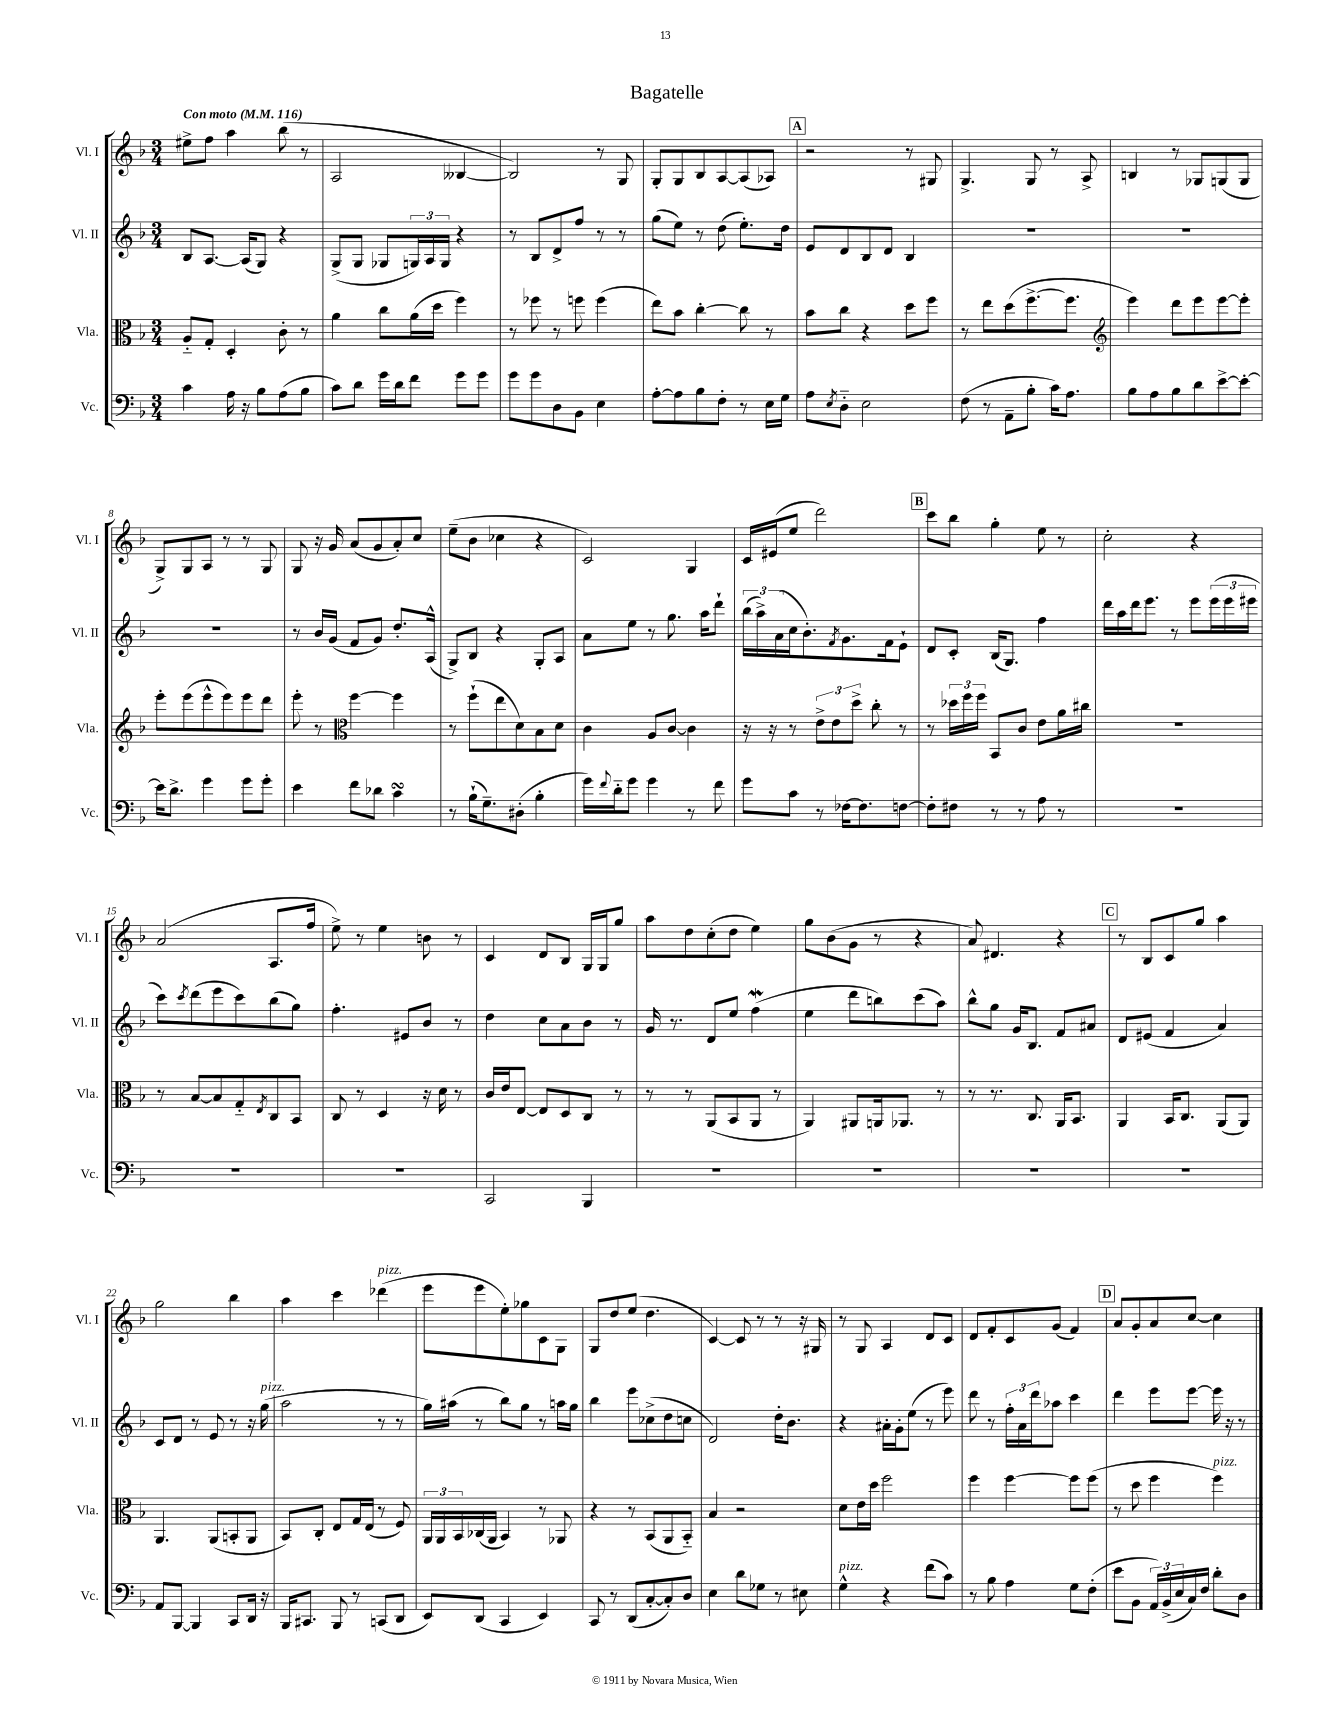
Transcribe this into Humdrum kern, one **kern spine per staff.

**kern	**kern	**kern	**kern
*staff4	*staff3	*staff2	*staff1
*clefF4	*clefC3	*clefG2	*clefG2
*k[b-]	*k[b-]	*k[b-]	*k[b-]
*M3/4	*M3/4	*M3/4	*M3/4
*MM116	*MM116	*MM116	*MM116
4c	8A'~	8B-	8ee#^
.	8G'	[8.A	8ff
16A	4D'	.	4aa
16r	.	(16A]	.
8B-	.	8G)	.
(8A	8c'	4r	(8bb-
8B-	8r	.	8r
=	=	=	=
8c)	4a	(8G^	2A
8d	.	8G	.
16g	8cc	8G-	.
16d	.	.	.
8f	(16a	24G)	.
.	.	24A	.
.	16dd	.	.
.	.	24G	.
8g	4ff)	4r	[4B--
8g	.	.	.
=	=	=	=
8g	8r	8r	2B--])
8g	8ff-	8B-	.
8D	8r	8d^	.
8BB-	8ff	8ff	.
4E	(4ff	8r	8r
.	.	8r	8G
=	=	=	=
[8A'	8ee)	(8gg	8G'
8A]	8b-	8ee)	8G
8B-	[4cc'	8r	8B-
8F'	.	(8dd	[8A
8r	8cc]	8.ee')	(8A]
16E	8r	.	8A-)
16G	.	16dd	.
=	=	=	=
8A	8b-	8e	2r
8qE	.	.	.
8D'~	8cc	8d	.
2E	4r	8B-	.
.	.	8d	.
.	8dd	4B-	8r
.	8ff	.	8G#
=	=	=	=
(8F	8r	2.r	4.G^
8r	8ee	.	.
8AA~	(8dd	.	.
8B-'	[8.ff^	.	8G
16c)	.	.	8r
8.A	8.ff]	.	.
.	.	.	8A^
=	=	=	=
*	*clefG2	*	*
8B-	4eee)	2.r	4B
8A	.	.	.
8B-	8ddd	.	8r
8d	8eee	.	8G-
[8e^	[8eee	.	(8G
8e'_	8eee']	.	8G
=	=	=	=
16e]	8eee'	2.r	8G^)
8.d^	.	.	.
.	(8eee	.	8G
4g	8eee^^	.	8A
.	8eee)	.	8r
8g	8eee	.	8r
8g'	8ddd	.	8G
=	=	=	=
4e	8eee'	8r	8G
.	8r	16b-	16r
.	.	(16g	16g
*	*clefC3	*	*
8f	[4ff	8f	(8a
8d-	.	8g)	8g
4c	4ff]	8.dd'	8a')
.	.	.	8cc
.	.	(16A^^	.
=	=	=	=
8r	8r	8G^)	(8ee~
(16B-`	(8ff`	8B-	8b-
8.G~)	.	.	.
.	8ee	4r	4cc-
(8D#'	8d)	.	.
4B-'	8B-	8G'	4r
.	8d	8A	.
=	=	=	=
16g)	4c	8a	2c)
8qqf	.	.	.
16d'~	.	.	.
8g	.	8ee	.
4g	8A	8r	.
.	[8c	8.gg	.
8r	4c]	.	4G
.	.	16aa	.
8f	.	8ddd`	.
=	=	=	=
8g	16r	(24bb-	16c
.	.	24aa^)	.
.	16r	.	(16e#
.	.	(24a	.
8c	8r	16cc	8ee
.	.	8.b-')	.
8r	12e^	.	2ddd)
.	12e	.	.
.	.	8qf	.
[16F-	.	8.g	.
.	12dd^	.	.
8.F-]	.	.	.
.	8cc'	.	.
.	.	16f	.
[8F	8r	8e`	.
=	=	=	=
8F']	8r	8d	8ccc
8F#	24dd-	8c'	8bb-
.	24ff	.	.
.	24ff	.	.
8r	8BB-	(16B-	4gg'
.	.	8.G)	.
8r	8c	.	.
8A	8e	4ff	8ee
8r	16a	.	8r
.	16cc#	.	.
=	=	=	=
2.r	2.r	16ddd	2cc'
.	.	16aa	.
.	.	16ddd	.
.	.	8.eee	.
.	.	8r	.
.	.	8eee	4r
.	.	(24eee	.
.	.	24eee	.
.	.	24eee#	.
=	=	=	=
2.r	8r	8ccc)	(2a
.	.	8qccc	.
.	[8B-	(8ddd	.
.	8B-]	8eee	.
.	8G'~	8ccc)	.
.	8qE	.	.
.	8C	(8bb-	8.A
.	8BB-	8gg)	.
.	.	.	16ff
=	=	=	=
2.r	8C	4.ff'	8ee^)
.	8r	.	8r
.	4D	.	4ee
.	.	8e#	.
.	16r	8b-	8b
.	16d	.	.
.	8r	8r	8r
=	=	=	=
2CC	16c	4dd	4c
.	16e	.	.
.	[8E	.	.
.	8E]	8cc	8d
.	8D	8a	8B-
4BBB-	8C	8b-	16G
.	.	.	16G
.	8r	8r	8gg
=	=	=	=
2.r	8r	16g	8aa
.	.	8.r	.
.	8r	.	8dd
.	(8AA	8d	(8cc'
.	8BB-	8ee	8dd
.	8AA	(4ff	4ee)
.	8r	.	.
=	=	=	=
2.r	4AA)	4ee	8gg
.	.	.	(8b-
.	8AA#	8ddd	8g
.	16AA	8bb)	8r
.	8.AA-	.	.
.	.	(8ccc	4r
.	8r	8aa)	.
=	=	=	=
2.r	8r	8bb-^^	8a)
.	8.r	8gg	4.d#
.	.	16g	.
.	8.C	8.B-	.
.	16AA	8f	4r
.	8.BB-	.	.
.	.	8a#	.
=	=	=	=
2.r	4AA	8d	8r
.	.	(8e#	8B-
.	16BB-	4f	8c
.	8.C	.	.
.	.	.	8gg
.	(8AA	4a)	4aa
.	8AA)	.	.
=	=	=	=
8AA	4.AA	8c	2gg
[8BBB-	.	8d	.
4BBB-]	.	8r	.
.	(8AA	8e	.
8CC	8BB'	8r	4bb-
16DD	8AA	16r	.
16r	.	(16gg	.
=	=	=	=
16BBB-	8BB-)	2aa	4aa
8.CC#	.	.	.
.	8C'	.	.
8BBB-	8E	.	4ccc
8r	16G	.	.
.	(16E	.	.
(8CC	8r	8r	(4ddd-
8DD	8F)	8r	.
=	=	=	=
8EE)	24AA	16gg)	8eee
.	24AA	.	.
.	.	(16aa#	.
.	24BB-	.	.
(8DD	(16C-	8r	8eee
.	16AA	.	.
4CC	4BB-)	8bb-)	8ee')
.	.	8gg	8gg-
4EE)	8r	8r	8c
.	8AA-	16aa	8G
.	.	16gg	.
=	=	=	=
8CC	4r	4bb-	8G
8r	.	.	8dd
(8DD	8r	8eee	(8ee
[8C'	(8BB-	(8cc-^	4.dd
8C'])	8AA	8dd	.
8D	8BB-'~)	8cc	.
=	=	=	=
4E	4B-	2d)	[4c)
8d	2r	.	8c]
8G-	.	.	8r
8r	.	16dd'	8r
.	.	8.b-	.
8E#	.	.	16r
.	.	.	16G#
=	=	=	=
4G^^	8d	4r	8r
.	16e	.	8G
.	16dd	.	.
4r	2ff	16a#'	4A
.	.	16g'	.
.	.	(8ee	.
(8f	.	8r	8d
8c)	.	8eee)	8c
=	=	=	=
8r	4ff	8ddd	8d
8B-	.	8r	8f'
4A	[4ff	24ff'	8c
.	.	24a	.
.	.	24ddd	.
.	.	8aa-	(8g
8G	8ff]	4ccc	4f)
(8F'	(8ff	.	.
=	=	=	=
8e	8r	4ddd	8a
8BB-	8dd	.	8g'
24AA)	4ff	8eee	8a
(24BB-^	.	.	.
24E	.	.	.
16C)	.	[8eee	[8cc
16F	.	.	.
8d'	4ff)	16eee]	4cc]
.	.	16r	.
8D	.	8r	.
==	==	==	==
*-	*-	*-	*-
